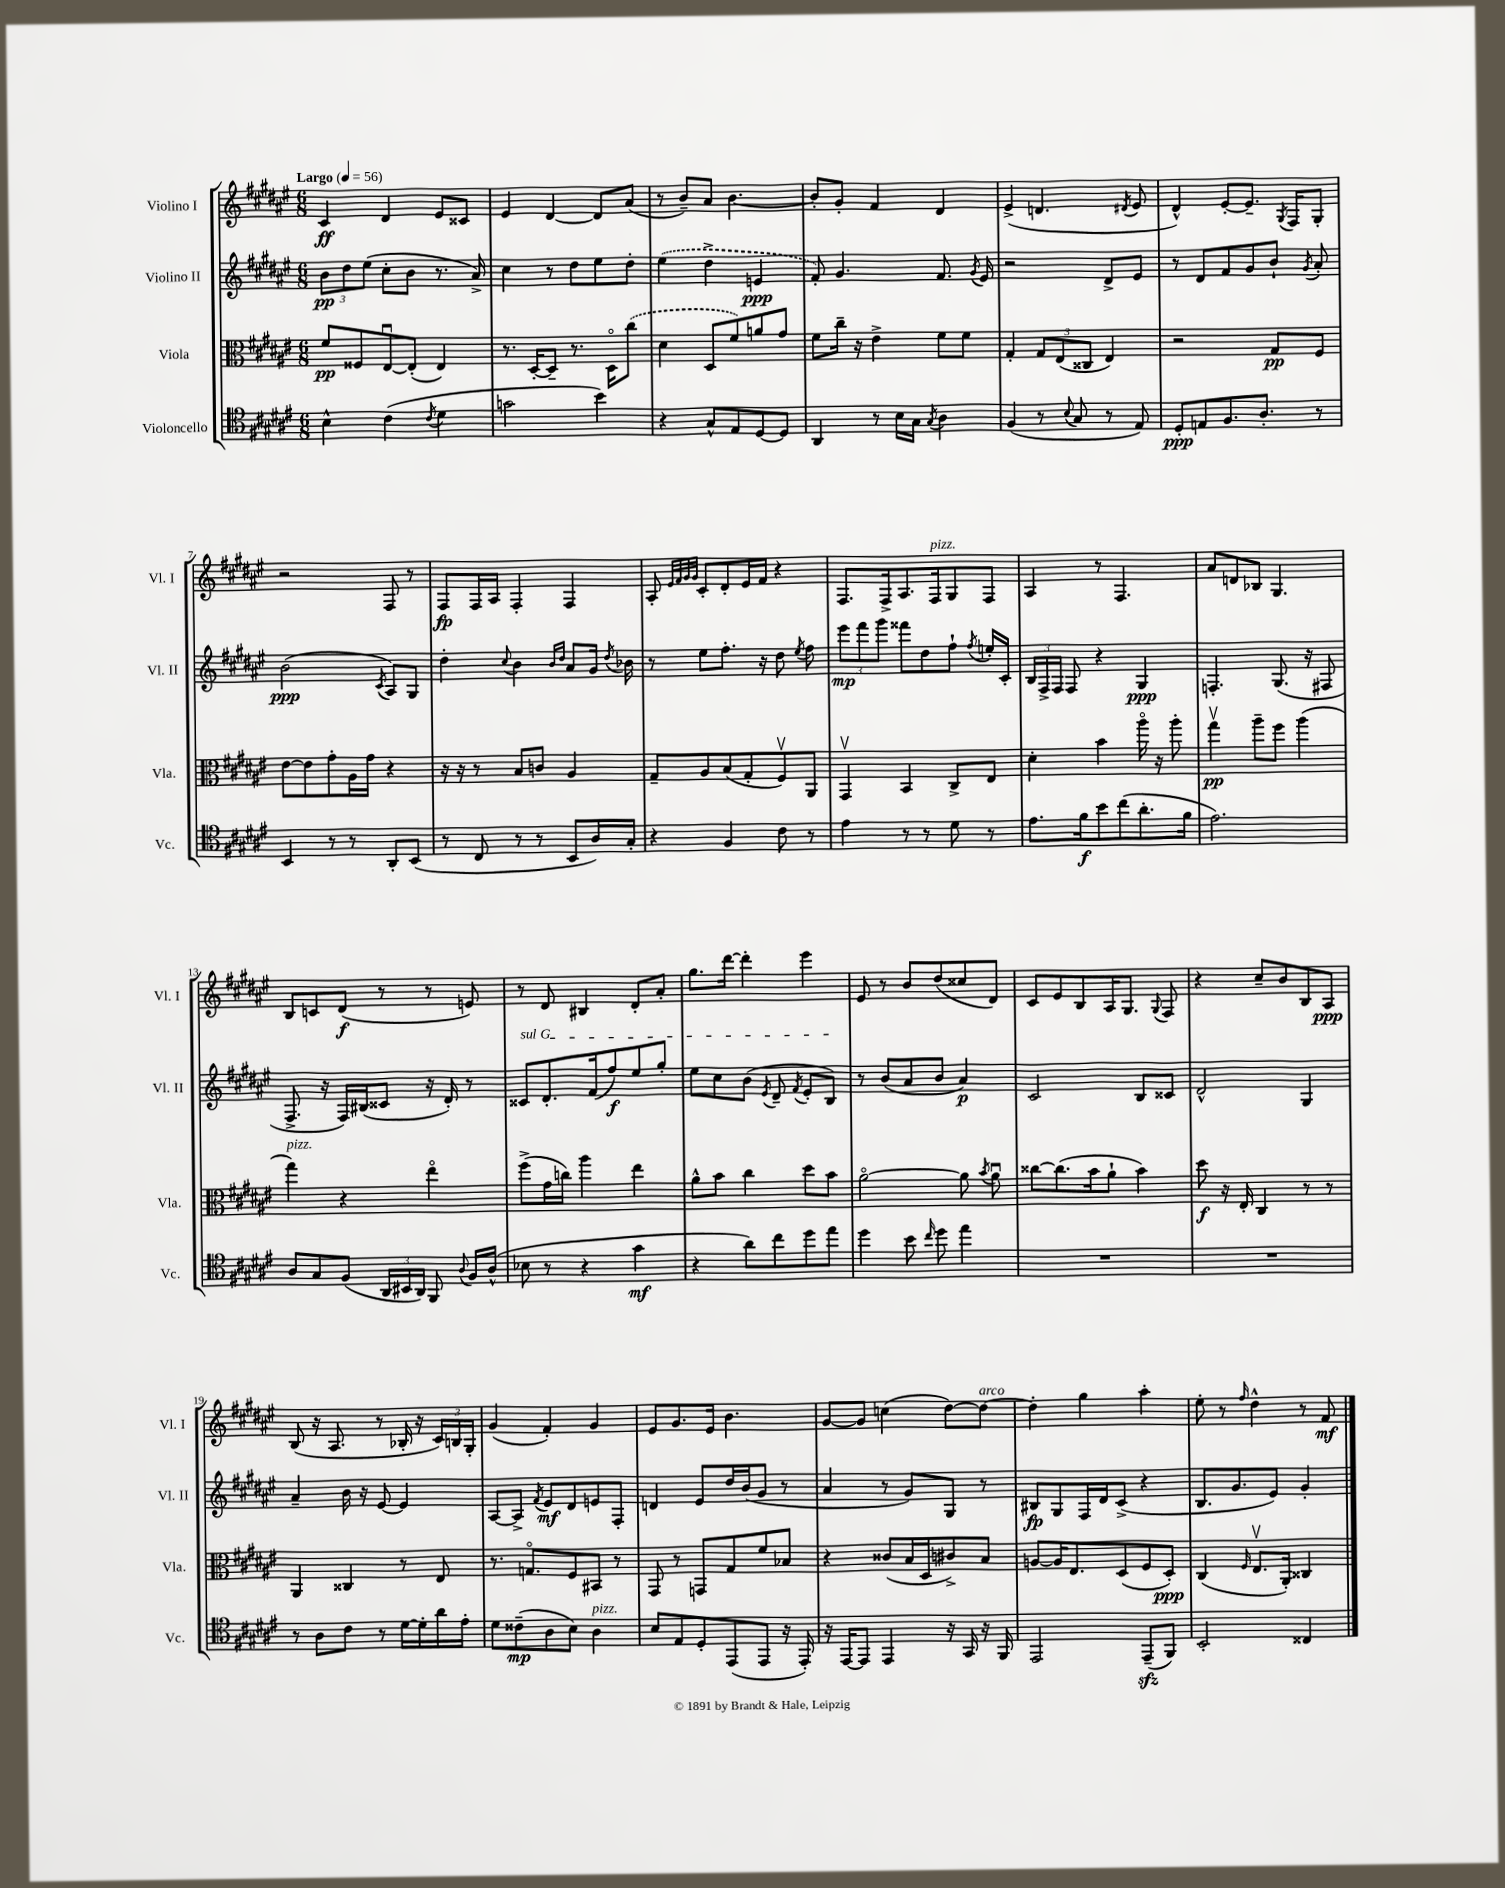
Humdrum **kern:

**kern	**kern	**kern	**kern
*staff4	*staff3	*staff2	*staff1
*clefC4	*clefC3	*clefG2	*clefG2
*k[f#c#g#d#a#e#]	*k[f#c#g#d#a#e#]	*k[f#c#g#d#a#e#]	*k[f#c#g#d#a#e#]
*M6/8	*M6/8	*M6/8	*M6/8
*MM56	*MM56	*MM56	*MM56
4B^^	8f#	12b	4c#
.	.	12dd#	.
.	8F##	.	.
.	.	(12ee#	.
(4c#	[8E#u	8cc#'	4d#
.	(8E#']	8b	.
8qc#	.	.	.
4d#	4E#)	8.r	8e#
.	.	.	8c##
.	.	16a#^)	.
=	=	=	=
2g	8.r	4cc#	4e#
.	[16D#'	.	.
.	8D#~]	8r	[4d#
.	8.r	8dd#	.
4b)	.	8ee#	8d#]
.	16D#o	.	.
.	(8cc#	8dd#'	(8a#
=	=	=	=
4r	4d#	(4ee#	8r
.	.	.	8b~)
8G#^^	8D#	4dd#^	8a#
8E#	8f#)	.	[4.b
[8D#	8a	4e	.
8D#]	8g#	.	.
=	=	=	=
4AA#	8f#	8f#')	8b']
.	16cc#~	4.g#	8g#'
.	16r	.	.
8r	4e#^	.	4f#
16B	.	.	.
16G#	.	.	.
8qG#	.	.	.
4A#	8f#	8.f#	4d#
.	8f#	.	.
.	.	8qg#	.
.	.	16e#	.
=	=	=	=
(4F#	4G#'	2r	(4e#^
8r	12G#	.	4.d
.	(12E#	.	.
8qqB	.	.	.
8G#	.	.	.
.	12C##	.	.
8r	4E#)	8d#^	.
.	.	.	8qd#
8E#)	.	8e#	8e#
=	=	=	=
8D#'	2r	8r	4d#^^)
8E	.	8d#	.
8.F#	.	8f#	[8e#'
.	.	8g#	8.e#~]
8.A#'	.	.	.
.	8G#	8b`	.
.	.	.	8qG#
.	.	.	16F#
.	.	8qg#	.
8r	8F#	8a#'	8G#'
=	=	=	=
4BB	[8e#	(2b	2r
.	8e#]	.	.
8r	8g#'	.	.
8r	16A#	.	.
.	16g#	.	.
.	.	8qc#	.
8AA#'	4r	8A#)	8F#
(8BB	.	8G#	8r
=	=	=	=
8r	16r	4dd#'	8F#
.	16r	.	.
8C#	8r	.	16F#
.	.	.	16A#
.	.	8qqcc#	.
8r	8B	4b	4F#'
8r	8c	.	.
.	.	16qqb	.
.	.	16qqdd#	.
8BB	4A#	8a#	4F#
16A#)	.	16g#	.
.	.	8qdd#	.
16G#'	.	16b-	.
=	=	=	=
4r	8G#~	8r	8A#'
.	.	.	32qqe#
.	.	.	32qqf#
.	.	.	32qqg#
.	.	.	32qqg#
.	8A#	8ee#	8c#'
4F#	(8B	8.ff#'	8d#'
.	8G#'	.	16e#
.	.	16r	16f#
8c#	8F#v)	8dd#	4r
.	.	8qee#	.
8r	8AA#	8ff#	.
=	=	=	=
4e#	4GG#v	12eee#	8.F#
.	.	12fff#	.
.	.	12ggg#	.
.	.	.	16F#^
8r	4BB	8fff##	8.A#
8r	.	8dd#	.
.	.	.	16F#
8d#	8C#^	8ff#`	8G#
.	.	8qff#	.
8r	8E#	16ee'	8F#
.	.	16c#'	.
=	=	=	=
8.e#	4d#'	24B	4A#
.	.	24F#^	.
.	.	24F#	.
.	.	8F#	.
16f#	.	.	.
8b	4b	4r	8r
(8cc#	.	.	4.F#
8.a#'	16aa#o	4G#	.
.	16r	.	.
.	8aa#'	.	.
16f#	.	.	.
=	=	=	=
2.e#)	4gg#v	4.F'	8a#
.	.	.	8d
.	8aa#~	.	8B-
.	8ff#	(8.G#	4.G#
.	(4aa#	.	.
.	.	16r	.
.	.	8F#	.
=	=	=	=
8A#	4gg#)	8.F#^	8B
8G#	.	.	8c
.	.	16r	.
(8F#	4r	16F#)	(8d#
.	.	(16B#	.
24AA#	.	8c##	8r
24BB#	.	.	.
24AA#)	.	.	.
8FF#	4ee#o	16r	8r
.	.	16d#')	.
8qqA#	.	.	.
16F#	.	8r	8e)
(16A#^^	.	.	.
=	=	=	=
8B-	(8ff#^	8c##	8r
8r	16g#	8.d#'	8d#
.	16cc)	.	.
4r	4aa#	.	4B#
.	.	(16f#	.
.	.	8ff#)	.
4g#	4ee#	8ee#	8d#'
.	.	8gg#'	8a#'
=	=	=	=
4r	8a#^^	8ee#	8.gg#
.	8b	8cc#	.
.	.	.	[16ddd#
8a#)	4cc#	(8b	4ddd#']
.	.	8qe#	.
8cc#	.	8d#~	.
.	.	8qf#	.
8dd#	8dd#	8e#'	4eee#
8ee#	8b	8B)	.
=	=	=	=
4dd#	[2a#o	8r	8e#
.	.	(8b	8r
8b	.	8a#	8b
16qqcc#	.	.	.
8dd#	.	8b	(8dd#
4ee#	8a#]	4a#)	8cc##
.	8qb	.	.
.	8a#u	.	8d#)
=	=	=	=
2.r	[8cc##	2c#	8c#
.	(8.cc##]	.	8e#
.	.	.	8B
.	16b	.	.
.	8a#`	.	16A#
.	.	.	8.G#
.	4b)	8B	.
.	.	.	8qqG#
.	.	8c##	8F#
=	=	=	=
2.r	8dd#	2d#^^	4r
.	16r	.	.
.	16E#'	.	.
.	4C#	.	8cc#~
.	.	.	8b
.	8r	4G#	8B
.	8r	.	8A#
=	=	=	=
8r	4AA#	4a#~	(8B
8A#	.	.	16r
.	.	.	8.A#
8c#	4C##	16b	.
.	.	16r	.
8r	.	[8e#	8r
[16d#	8r	4e#]	16B-'
16d#']	.	.	16r
16a#	8E#	.	24c#)
.	.	.	24B
16e#'	.	.	.
.	.	.	24G#'
=	=	=	=
8d#	8.r	[8A#	(4g#
(8c##~	.	8A#^]	.
.	8.Go	.	.
.	.	8qf#	.
8A#	.	8e#	4f#')
8B)	8F#	8d#	.
4A#	8BB#	8e	4g#
.	8r	8F#'	.
=	=	=	=
8B	8GG#	4d	8e#
8E#	8r	.	8.g#
8D#'	8GG	8e#	.
.	.	.	16e#
(8EE#	8G#	16dd#	4.b
.	.	(16b	.
8EE#	8f#	8g#	.
16r	8B-	8r	.
16EE#')	.	.	.
=	=	=	=
16r	4r	4a#	[8g#
[16EE#	.	.	.
8EE#]	.	.	8g#]
4EE#	(8c##	8r	(4cc
.	16B	8g#)	.
.	16D#	.	.
16r	8c#^)	8G#	[8dd#)
16GG#	.	.	.
16r	8B	8r	8dd#_
16FF#	.	.	.
=	=	=	=
2EE#	[8A	8B#	4dd#']
.	16A]	8G#	.
.	8.E#	.	.
.	.	16F#	4gg#
.	.	16d#	.
.	(8D#	(8c#^	.
(8EE#~	8F#	4r	4aa#'
8FF#)	8D#')	.	.
=	=	=	=
2BB'	(4C#	8.B	8ee#'
.	.	.	8r
.	.	8.g#	.
.	16qqF#	.	16qqff#
.	8.E#v	.	4dd#^^
.	.	8e#)	.
.	16AA#')	.	.
4C##	4C##	4g#'	8r
.	.	.	8f#
==	==	==	==
*-	*-	*-	*-
